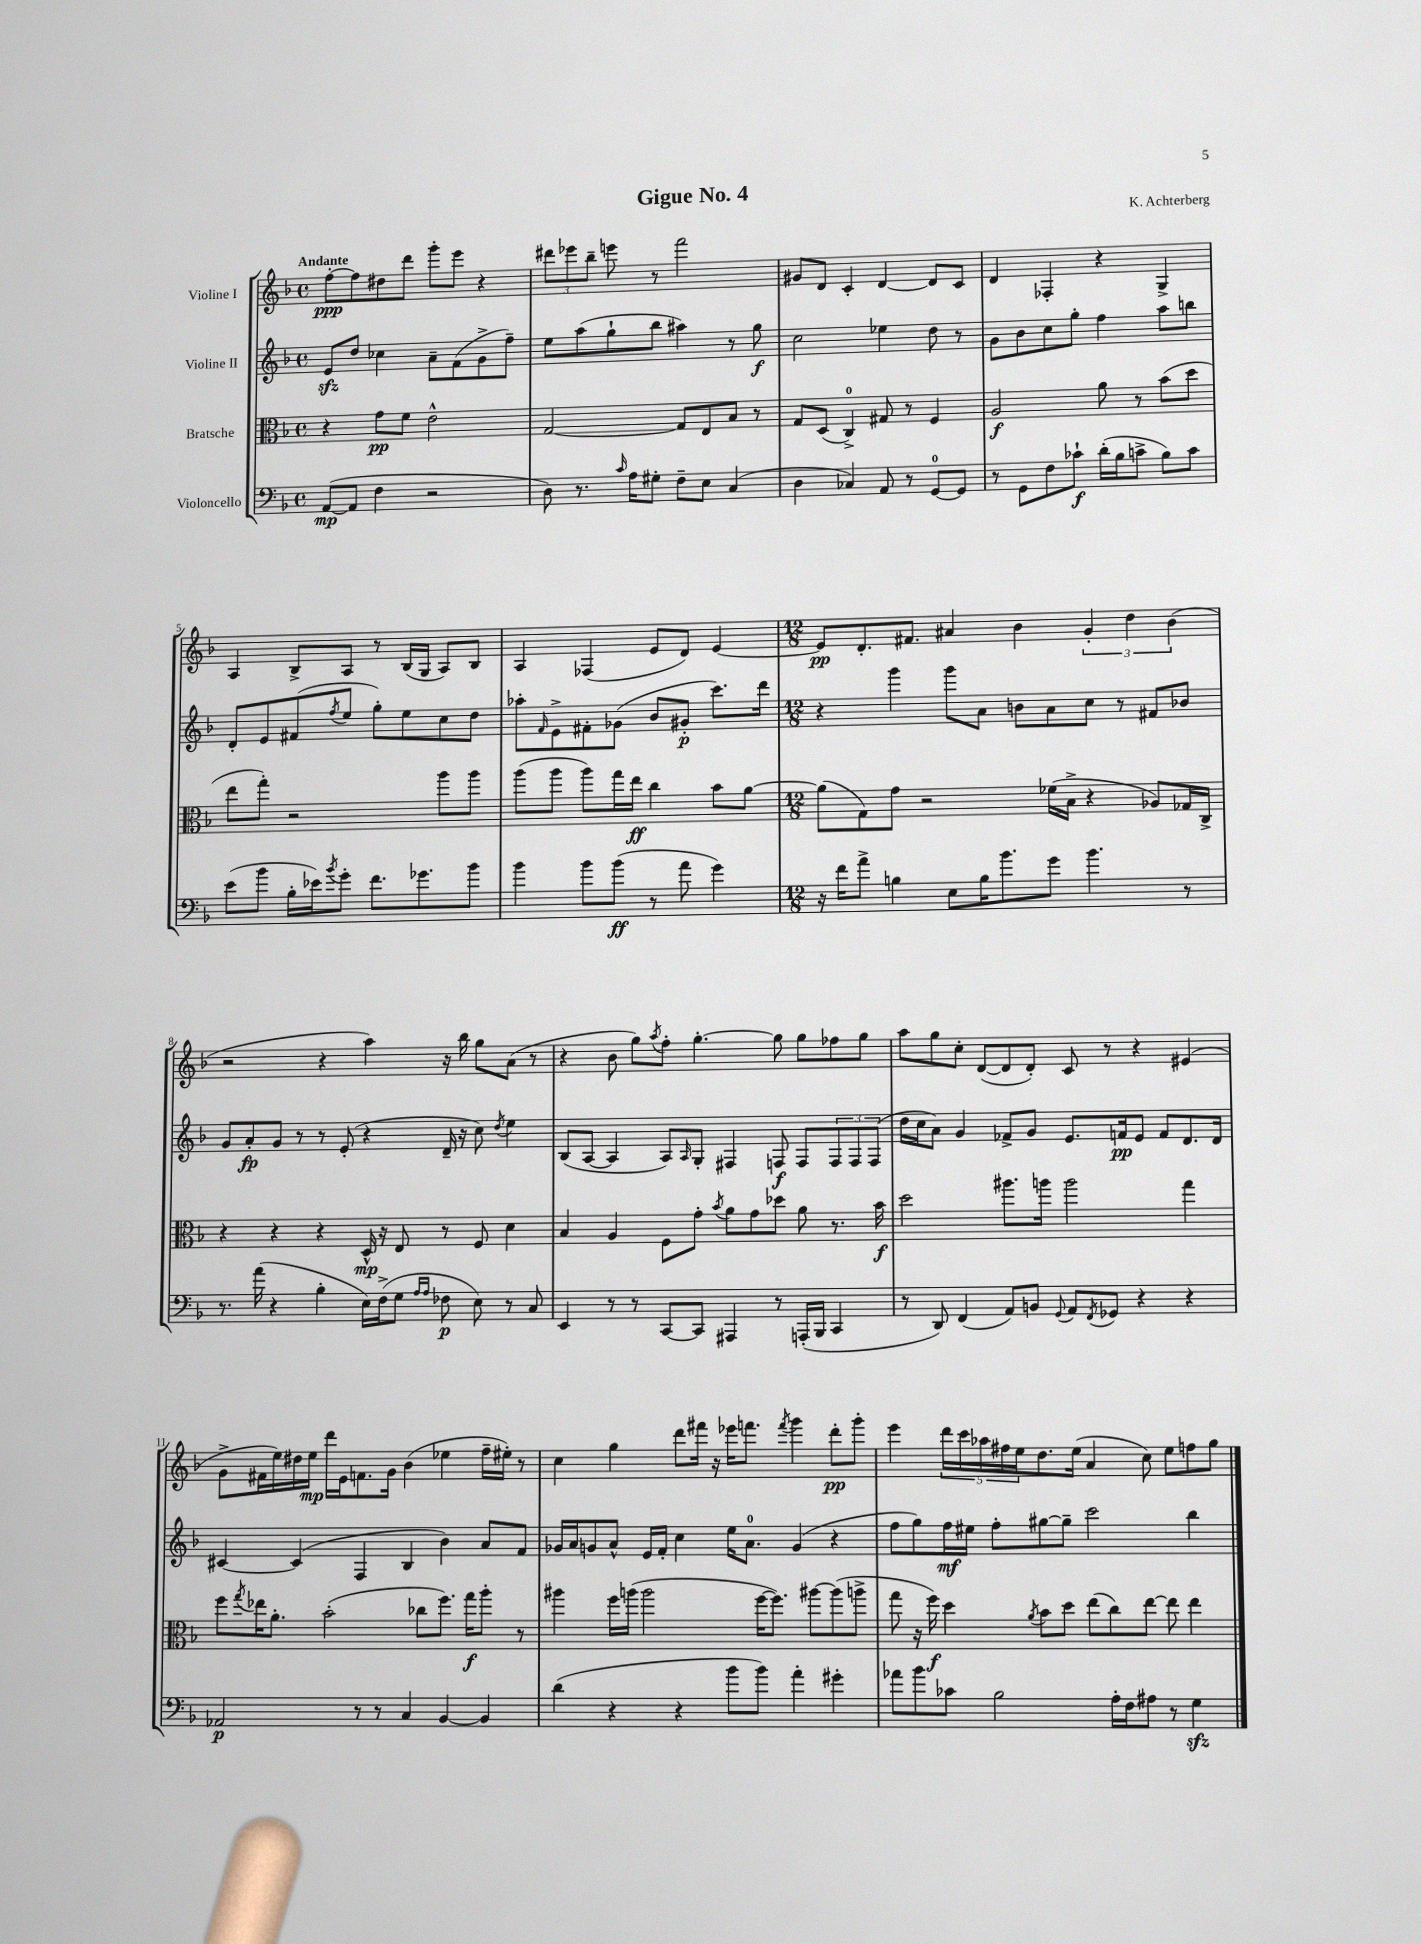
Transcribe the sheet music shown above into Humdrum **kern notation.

**kern	**dynam	**kern	**dynam	**kern	**dynam	**kern	**dynam
*part4	*part4	*part3	*part3	*part2	*part2	*part1	*part1
*staff4	*staff4	*staff3	*staff3	*staff2	*staff2	*staff1	*staff1
*I"Violoncello	*	*I"Bratsche	*	*I"Violine II	*	*I"Violine I	*
*clefF4	*	*clefC3	*	*clefG2	*	*clefG2	*
*k[b-]	*	*k[b-]	*	*k[b-]	*	*k[b-]	*
*M4/4	*	*M4/4	*	*M4/4	*	*M4/4	*
*met(c)	*	*met(c)	*	*met(c)	*	*met(c)	*
=1	=1	=1	=1	=1	=1	=1	=1
!	!	!	!	!	!	!LO:TX:a:B:t=Andante	!
([8AA/L	mp	4r	.	8ezz/L	.	[8ff'\L	ppp
8AA/J]	.	.	.	8dd/J	.	8ff\]	.
4F\	.	8g\L	pp	4cc-X\	.	8dd#X\	.
.	.	8f\J	.	.	.	8ddd\J	.
2r	.	2e^^\	.	8a~\L	.	8ggg'\L	.
.	.	.	.	(8f\	.	8eee\J	.
.	.	.	.	8g^\	.	4r	.
.	.	.	.	8ff~\J)	.	.	.
=2	=2	=2	=2	=2	=2	=2	=2
8D\)	.	[2G/	.	8ee\L	.	12ddd#X\L	.
.	.	.	.	.	.	12eee-X\	.
8.r	.	.	.	(8aa\	.	.	.
.	.	.	.	.	.	12bb-~\J	.
.	.	.	.	8gg`\	.	8eeen\	.
16qqc/	.	.	.	.	.	.	.
16A\KL	.	.	.	.	.	.	.
8G#X'\J	.	.	.	8bb-\J	.	8r	.
8F~\L	.	8G/L]	.	4aa#X\)	.	2fff\	.
8E\J	.	8E/	.	.	.	.	.
(4C/	.	8B-/J	.	8r	.	.	.
.	.	8r	.	8gg\	f	.	.
=3	=3	=3	=3	=3	=3	=3	=3
4D\	.	8G/L	.	2cc\	.	8g#X/L	.
.	.	(8D/J	.	.	.	8d/J	.
4C-X/)	.	4C^/)	.	.	.	4c'/	.
8AA/	.	8G#X/	.	4ee-X\	.	[4d/	.
8r	.	8r	.	.	.	.	.
[8GG/L	.	4F/	.	8dd\	.	8d/L]	.
8GG/J]	.	.	.	8r	.	8c/J	.
=4	=4	=4	=4	=4	=4	=4	=4
8r	.	2A/	f	8g\L	.	4d/	.
8GG\L	.	.	.	8b-\	.	.	.
8F\	.	.	.	8cc\	.	4F-X'/	.
8c-X`\J	f	.	.	8gg'\J	.	.	.
(16d'\LL	.	8a\	.	4ff\	.	4r	.
16B-\J	.	.	.	.	.	.	.
8cn^\J	.	8r	.	.	.	.	.
8B-\L)	.	(8b-\L	.	8aa\L	.	4G^/	.
8c\J	.	8dd\J	.	8bbn\J	.	.	.
!!LO:LB:g=z
=5	=5	=5	=5	=5	=5	=5	=5
(8e\L	.	8ee\L	.	8d'/L	.	4A/	.
8b-\J	.	8gg'\J)	.	8e/	.	.	.
16B-'\LL	.	2r	.	(8f#X/	.	8B-^/L	.
16e-X\J)	.	.	.	.	.	.	.
8qb-/	.	.	.	8qff/	.	.	.
8g'\J	.	.	.	8ee/J	.	8A/J	.
8.f\L	.	.	.	8gg'\L)	.	8r	.
.	.	.	.	8ee\	.	(16B-/LL	.
8.g-X\	.	.	.	.	.	16G/JJ	.
.	.	8aa\L	.	8cc\	.	8A/L)	.
8b-\J	.	8aa\J	.	8dd\J	.	8B-/J	.
=6	=6	=6	=6	=6	=6	=6	=6
4b-\	.	(8aa\L	.	8aa-X'\L	.	4A/	.
.	.	.	.	16qqf/	.	.	.
.	.	8aa\J	.	8e^\	.	.	.
8b-\L	.	8aa\L)	.	8f#X'\	.	(4F-X/	.
(8b-\J	ff	16gg\L	.	(8g-X\J	.	.	.
.	.	16ee\JJ	ff	.	.	.	.
8r	.	4cc\	.	8b-/L	.	8e/L	.
8a\	.	.	.	8g#X'/J	p	8d/J)	.
4g\)	.	8b-\L	.	8.ccc\L)	.	[4e/	.
.	.	[8a\J	.	.	.	.	.
.	.	.	.	16ddd\Jk	.	.	.
=7	=7	=7	=7	=7	=7	=7	=7
*M12/8	*	*M12/8	*	*M12/8	*	*M12/8	*
16r	.	(8a\L]	.	4r	.	8e/L]	pp
16f\KL	.	.	.	.	.	.	.
8a^\J	.	8G\)	.	.	.	8.d'/	.
4Bn\	.	8g\J	.	4ggg\	.	.	.
.	.	.	.	.	.	8.f#X/J	.
.	.	2r	.	.	.	.	.
8E\L	.	.	.	8ggg\L	.	4a#X/	.
16B\K	.	.	.	8a\J	.	.	.
8.b-\	.	.	.	.	.	.	.
.	.	.	.	8bn\L	.	4b-\	.
8g\J	.	(16f-X\LL	.	8a\	.	.	.
.	.	16B-^\JJ	.	.	.	.	.
4.b-\	.	4r	.	8cc\J	.	6g'/	.
.	.	.	.	8r	.	.	.
.	.	.	.	.	.	6dd\	.
.	.	8A-X/L)	.	8f#X/L	.	.	.
.	.	.	.	.	.	(6b-\	.
8r	.	16G-X/L	.	8b-X/J	.	.	.
.	.	16C^/JJ	.	.	.	.	.
!!LO:LB:g=z
=8	=8	=8	=8	=8	=8	=8	=8
8.r	.	4r	.	8g/L	.	2r	.
.	.	.	.	8a'/	fp	.	.
(16a\	.	.	.	.	.	.	.
4r	.	4r	.	8g/J	.	.	.
.	.	.	.	8r	.	.	.
4B-'\	.	4r	.	8r	.	4r	.
.	.	.	.	(8e'/	.	.	.
16E\LL)	.	16D^^/	mp	4r	.	4aa\)	.
(16F^\J	.	16r	.	.	.	.	.
8G\J	.	8E/	.	.	.	.	.
16qqA/LL	.	.	.	.	.	.	.
16qqA/JJ	.	.	.	.	.	.	.
8F-X\	p	8r	.	16d~/	.	16r	.
.	.	.	.	16r	.	16bb-\	.
8E\)	.	8F/	.	8cc\)	.	8gg\L	.
.	.	.	.	8qdd/	.	.	.
8r	.	4d\	.	4ee\	.	(8a\J	.
8C/	.	.	.	.	.	8r	.
=9	=9	=9	=9	=9	=9	=9	=9
4EE/	.	4B-/	.	(8B-/L	.	4r	.
.	.	.	.	[8A/J	.	.	.
8r	.	4A/	.	4A/]	.	8b-\	.
8r	.	.	.	.	.	8gg\L)	.
.	.	.	.	.	.	8qaa/	.
[8CC/L	.	8F\L	.	8A/L)	.	8ff'\J	.
.	.	.	.	16qqA/	.	.	.
8CC/J]	.	8g'\J	.	8G'/J	.	[4.gg'\	.
.	.	8qb-/	.	.	.	.	.
4AAA#X/	.	8a\L	.	4F#X/	.	.	.
.	.	8g\	.	.	.	.	.
8r	.	8dd-X\J	.	8Fn/	f	8gg\]	.
(16AAAn'/LL	.	8a\	.	8F/L	.	8gg\L	.
16BBB-/JJ	.	.	.	.	.	.	.
4CC/	.	8.r	.	12F/	.	8ff-X\	.
.	.	.	.	12F/	.	.	.
.	.	.	.	.	.	8gg\J	.
.	.	.	.	(12F/J	.	.	.
.	.	16b-\	f	.	.	.	.
=10	=10	=10	=10	=10	=10	=10	=10
8r	.	2dd\	.	16dd\LL	.	8aa\L	.
.	.	.	.	16cc\J	.	.	.
8DD/)	.	.	.	8a\J)	.	8gg\	.
(4FF/	.	.	.	4g/	.	8cc'\J	.
.	.	.	.	.	.	([8d/L	.
8AA/L)	.	8.aa#X\L	.	8f-X^/L	.	8d/]	.
8BBn/J	.	.	.	8g/J	.	8d'/J)	.
.	.	16aan\Jk	.	.	.	.	.
8qqGG/	.	.	.	.	.	.	.
8AA/L	.	2aa\	.	8.e/L	.	8c/	.
8qFF/	.	.	.	.	.	.	.
8GG-X/J	.	.	.	.	.	8r	.
.	.	.	.	16fn/k	pp	.	.
4r	.	.	.	8e/J	.	4r	.
.	.	.	.	8f/L	.	.	.
4r	.	4gg\	.	8.d/	.	(4e#X/	.
.	.	.	.	16d/Jk	.	.	.
!!LO:LB:g=z
=11	=11	=11	=11	=11	=11	=11	=11
2AA-X/	p	8ff\L	.	[4c#X/	.	8g^\L	.
.	.	8qgg/	.	.	.	.	.
.	.	16ee-X\K	.	.	.	16f#X\L	.
.	.	8.a'\J	.	.	.	16ee\)	.
.	.	.	.	(4c#/]	.	16dd#X\	.
.	.	.	.	.	.	16ee\JJ	mp
.	.	(2b-'\	.	.	.	16ddd\LL	.
.	.	.	.	.	.	16e\J	.
8r	.	.	.	4F/	.	8.fn\	.
8r	.	.	.	.	.	.	.
.	.	.	.	.	.	16g\Jk	.
4C/	.	.	.	4B-/	.	(4b-\	.
.	.	8cc-X\L	.	.	.	.	.
[4BB-/	.	8.ff\J)	.	4b-\)	.	4ee-X\	.
.	.	16gg\KL	f	.	.	.	.
4BB-/]	.	8aa'\J	.	8a/L	.	16ff~\LL	.
.	.	.	.	.	.	16ee#X'\JJ)	.
.	.	8r	.	8f/J	.	8r	.
=12	=12	=12	=12	=12	=12	=12	=12
(4d\	.	4aa#X\	.	16g-X/LL	.	4cc\	.
.	.	.	.	16a/J	.	.	.
.	.	.	.	8gn/	.	.	.
4r	.	16ff\LL	.	8a^^/J	.	4gg\	.
.	.	(16aan\JJ	.	.	.	.	.
.	.	2aa\	.	16e/LL	.	.	.
.	.	.	.	16f'/JJ	.	.	.
4r	.	.	.	4cc\	.	8ddd\L	.
.	.	.	.	.	.	16fff#X\Jk	.
.	.	.	.	.	.	16r	.
8b-\L	.	.	.	16ee\KL	.	16eee-X\KL	.
.	.	.	.	8.a\J	.	8.fffn\J	.
8b-\J)	.	[16ff\KL	.	.	.	.	.
.	.	8.ff\J])	.	.	.	.	.
.	.	.	.	.	.	8qfff/	.
4a'\	.	.	.	(4g/	.	4ggg\	.
.	.	[8aa#X\L	.	.	.	.	.
4g#X'\	.	(8aa#\]	.	4r	.	8ddd'\L	pp
.	.	8aan^\J	.	.	.	8ggg'\J	.
=13	=13	=13	=13	=13	=13	=13	=13
8a-X\L	.	8gg\	.	8ff\L	.	4eee\	.
8b-\	.	16r	.	8gg\)	.	.	.
.	.	16ff\)	f	.	.	.	.
8c-X\J	.	4dd\	.	16ff\L	mf	20ddd\LL	.
.	.	.	.	.	.	20ccc\	.
.	.	.	.	16ee#X\JJ	.	.	.
.	.	.	.	.	.	20aa-X\	.
2B-\	.	.	.	8ff'\L	.	.	.
.	.	.	.	.	.	20ff#X\	.
.	.	.	.	.	.	20ee\J	.
.	.	8qa/	.	.	.	.	.
.	.	8b-\L	.	[8gg#X\	.	8.dd\	.
.	.	8dd\J	.	8gg#~\J]	.	.	.
.	.	.	.	.	.	(16ee\Jk	.
.	.	(8ee\L	.	2ccc\	.	4a/	.
16A'\LL	.	8cc\)	.	.	.	.	.
16F\J	.	.	.	.	.	.	.
8A#X\J	.	[8ee\J	.	.	.	8cc\)	.
8r	.	8ee\]	.	.	.	8ee\L	.
4Gzz\	.	4ee\	.	4bb-\	.	8ffn\	.
.	.	.	.	.	.	8gg\J	.
==	==	==	==	==	==	==	==
*-	*-	*-	*-	*-	*-	*-	*-
